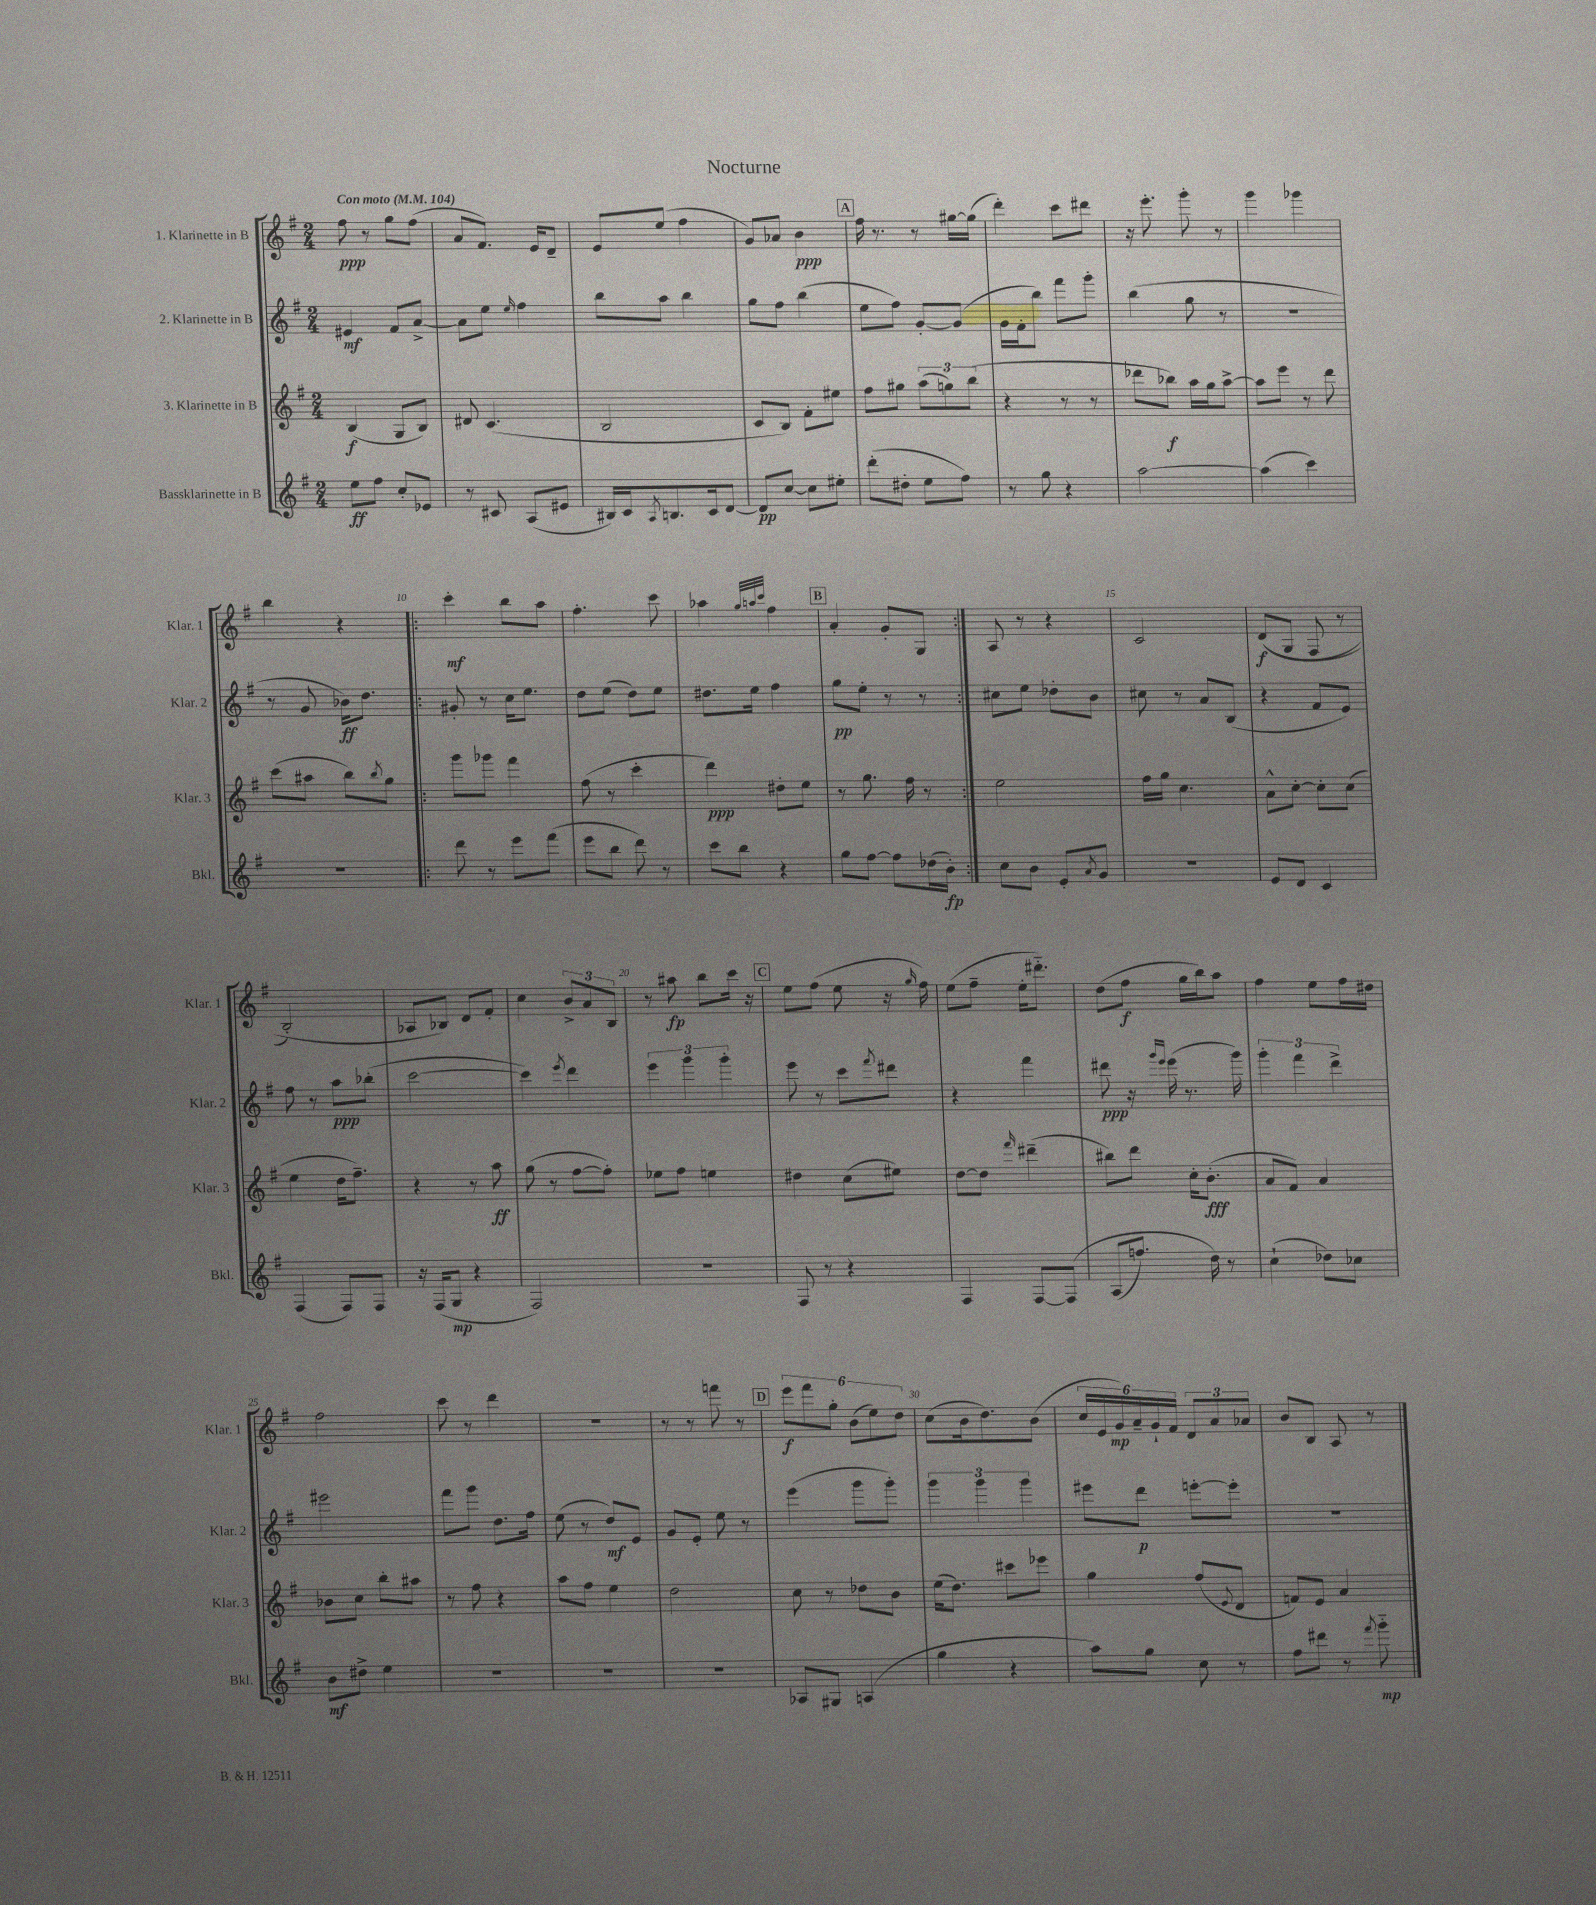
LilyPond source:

\header { title = "Nocturne" }
<<
\new StaffGroup <<
\new Staff = "s0" \with { instrumentName = "1. Klarinette in B" shortInstrumentName = "Klar. 1" } {
    \clef treble \key g \major \numericTimeSignature \time 2/4 \tempo "Con moto" 4 = 104
    fis''8\ppp r8 g''8 fis''8( |
    a'8 fis'8.) e'16 d'8-- |
    e'8 e''8( fis''4 |
    g'8) aes'8 b'4\ppp |
    \mark \markup { \box "A" } fis''16 r8. r8 gis''16~ gis''16( |
    d'''4-.) c'''8 dis'''8 |
    r16 e'''8.-. g'''8-. r8 |
    g'''4 ges'''4 |
    b''4 r4 |
    \repeat volta 2 { c'''4-.\mf b''8 a''8 |
    fis''4.-. c'''8 |
    aes''4 \grace { g''32 a''32 c'''32 } fis''4 |
    \mark \markup { \box "B" } a'4-. g'8-. g8 | }
    a8 r8 r4 |
    c'2 |
    d'8\f(\( g8 fis8 r8 |
    b2-.) |
    aes8 bes8\) d'8 fis'8-. |
    c''4 \tuplet 3/2 { b'8-> a'8 b8 } |
    r8 ais''8\fp b''8 c'''16 r16 |
    \mark \markup { \box "C" } e''8 fis''8( e''8 r16 \grace { g''16 } fis''16) |
    e''8( fis''8-- e''16-. dis'''8.-_) |
    d''8( fis''8\f g''16 b''16) a''8 |
    fis''4 e''8 fis''16 dis''16 |
    fis''2 |
    c'''8 r8 d'''4 |
    R2 |
    r8 r8 f'''8 r8 |
    \mark \markup { \box "D" } \tuplet 6/4 { e'''8\f fis'''8 g''8-. b'8( e''8) d''8 } |
    c''8( b'16 d''8.) b'8( |
    \tuplet 6/4 { c''16 e'16 g'16\mp) a'16-- g'16-! fis'16 } \tuplet 3/2 { d'8 a'8 aes'8 } |
    b'8 b8 a8 r8 \bar "|." |
}
\new Staff = "s1" \with { instrumentName = "2. Klarinette in B" shortInstrumentName = "Klar. 2" } {
    \clef treble \key g \major \numericTimeSignature \time 2/4
    eis'4\mf fis'8 a'8~-> |
    a'8 e''8 \grace { e''16 } fis''4 |
    b''8 a''8 b''4 |
    g''8 fis''8 b''4( |
    \mark \markup { \box "A" } e''8 fis''8) g'8~-. g'8( |
    g'16 fis'16-. b''8) fis'''8 g'''8-. |
    b''4( g''8 r8 |
    R2 |
    r8 g'8 bes'16\ff) d''8. |
    \repeat volta 2 { gis'8-. r8 c''16 e''8. |
    d''8 e''8( d''8) e''8 |
    dis''8. e''16 fis''4 |
    \mark \markup { \box "B" } g''8\pp e''8-. r8 r8 | }
    cis''8 e''8 des''8-. b'8 |
    cis''8 r8 a'8 b8( |
    r4 fis'8 e'8) |
    fis''8 r8 a''8\ppp bes''8-.( |
    c'''2~ |
    c'''4) \acciaccatura { e'''8 } d'''4 |
    \tuplet 3/2 { e'''4 g'''4 g'''4-. } |
    \mark \markup { \box "C" } e'''8 r8 c'''8 \acciaccatura { fis'''8 } dis'''8 |
    r4 fis'''4 |
    dis'''8\ppp r16 \grace { g'''16 e'''16 } e'''16( r8. g'''16) |
    \tuplet 3/2 { g'''4-. fis'''4 d'''4-> } |
    eis'''2 |
    fis'''8 g'''8 d''8. fis''16 |
    e''8( r8 d''8\mf) e'8 |
    g'8 e'8-. e''8 r8 |
    \mark \markup { \box "D" } e'''4( g'''8 g'''8-.) |
    \tuplet 3/2 { g'''4 g'''4 g'''4 } |
    eis'''8 d'''8\p e'''8~-. e'''8-. |
    r2 \bar "|." |
}
\new Staff = "s2" \with { instrumentName = "3. Klarinette in B" shortInstrumentName = "Klar. 3" } {
    \clef treble \key g \major \numericTimeSignature \time 2/4
    b4\f( g8 b8) |
    dis'8 c'4.( |
    b2 |
    c'8 b8) fis'8-. eis''8 |
    \mark \markup { \box "A" } fis''8 gis''8 \tuplet 3/2 { a''8( g''8) b''8( } |
    r4 r8 r8 |
    des'''8 bes''8\f) a''16 g''16 a''8~-> |
    a''8 e'''8 r8 d'''8 |
    c'''8( ais''8 b''8) \acciaccatura { b''8 } g''8 |
    \repeat volta 2 { g'''8 ges'''8 fis'''4 |
    fis''8( r8 c'''4-. |
    d'''4\ppp) dis''8-. e''8 |
    \mark \markup { \box "B" } r8 g''8. fis''16 r8 | }
    e''2 |
    fis''16 g''16 c''4. |
    a'8-^ c''8~-. c''8-. c''8( |
    e''4 d''16 fis''8.--) |
    r4 r8 a''8\ff |
    g''8( r8 fis''8~ fis''8-.) |
    ees''8 fis''8 e''4 |
    \mark \markup { \box "C" } dis''4 c''8( eis''8) |
    d''8~ d''8 \grace { fis'''16 } dis'''4--( |
    bis''8) d'''8 c''16-. b'8.-.\fff( |
    a'8 fis'8) a'4 |
    bes'8 c''8 b''8-. ais''8 |
    r8 fis''8 r4 |
    a''8 fis''8 e''4 |
    d''2 |
    \mark \markup { \box "D" } c''8 r8 des''8 b'8 |
    e''16( d''8.) cis'''8 ees'''8 |
    g''4 fis''8( \appoggiatura { e'8 } d'8 |
    f'8) e'8 a'4 \bar "|." |
}
\new Staff = "s3" \with { instrumentName = "Bassklarinette in B" shortInstrumentName = "Bkl." } {
    \clef treble \key g \major \numericTimeSignature \time 2/4
    e''8\ff fis''8 c''8-. ees'8 |
    r8 cis'8 a8( eis'8 |
    bis16) c'16 \acciaccatura { a8 } b8. c'16 d'8~ |
    d'8\pp c''8~ c''8 eis''8-. |
    \mark \markup { \box "A" } d'''8-.( dis''8-. e''8 fis''8) |
    r8 g''8 r4 |
    a''2~ |
    a''4( c'''4) |
    R2 |
    \repeat volta 2 { d'''8 r8 e'''8 fis'''8( |
    e'''8 b''8 d'''8) r8 |
    c'''8 b''8 r4 |
    \mark \markup { \box "B" } g''8 fis''8~ fis''8 des''16( b'16-.\fp) | }
    c''8 b'8 e'8-. \acciaccatura { a'8 } g'8 |
    r2 |
    e'8 d'8 c'4 |
    fis4( fis8) fis8 |
    r16 fis16( g8\mp r4 |
    fis2) |
    R2 |
    \mark \markup { \box "C" } fis8 r8 r4 |
    fis4 fis8~ fis8\( |
    a8( f''8.) d''16\) r8 |
    c''4-!( des''8) ces''8 |
    b'8\mf dis''8-> e''4 |
    R2 |
    R2 |
    R2 |
    \mark \markup { \box "D" } aes8 gis8 a4( |
    g''4 r4 |
    a''8) g''8 c''8 r8 |
    fis''8 dis'''8 r8 \acciaccatura { fis'''8 } g'''8-_\mp \bar "|." |
}
>>
>>
\layout { \context { \Score \override BarNumber.break-visibility = ##(#f #t #t) barNumberVisibility = #(every-nth-bar-number-visible 5) } }
